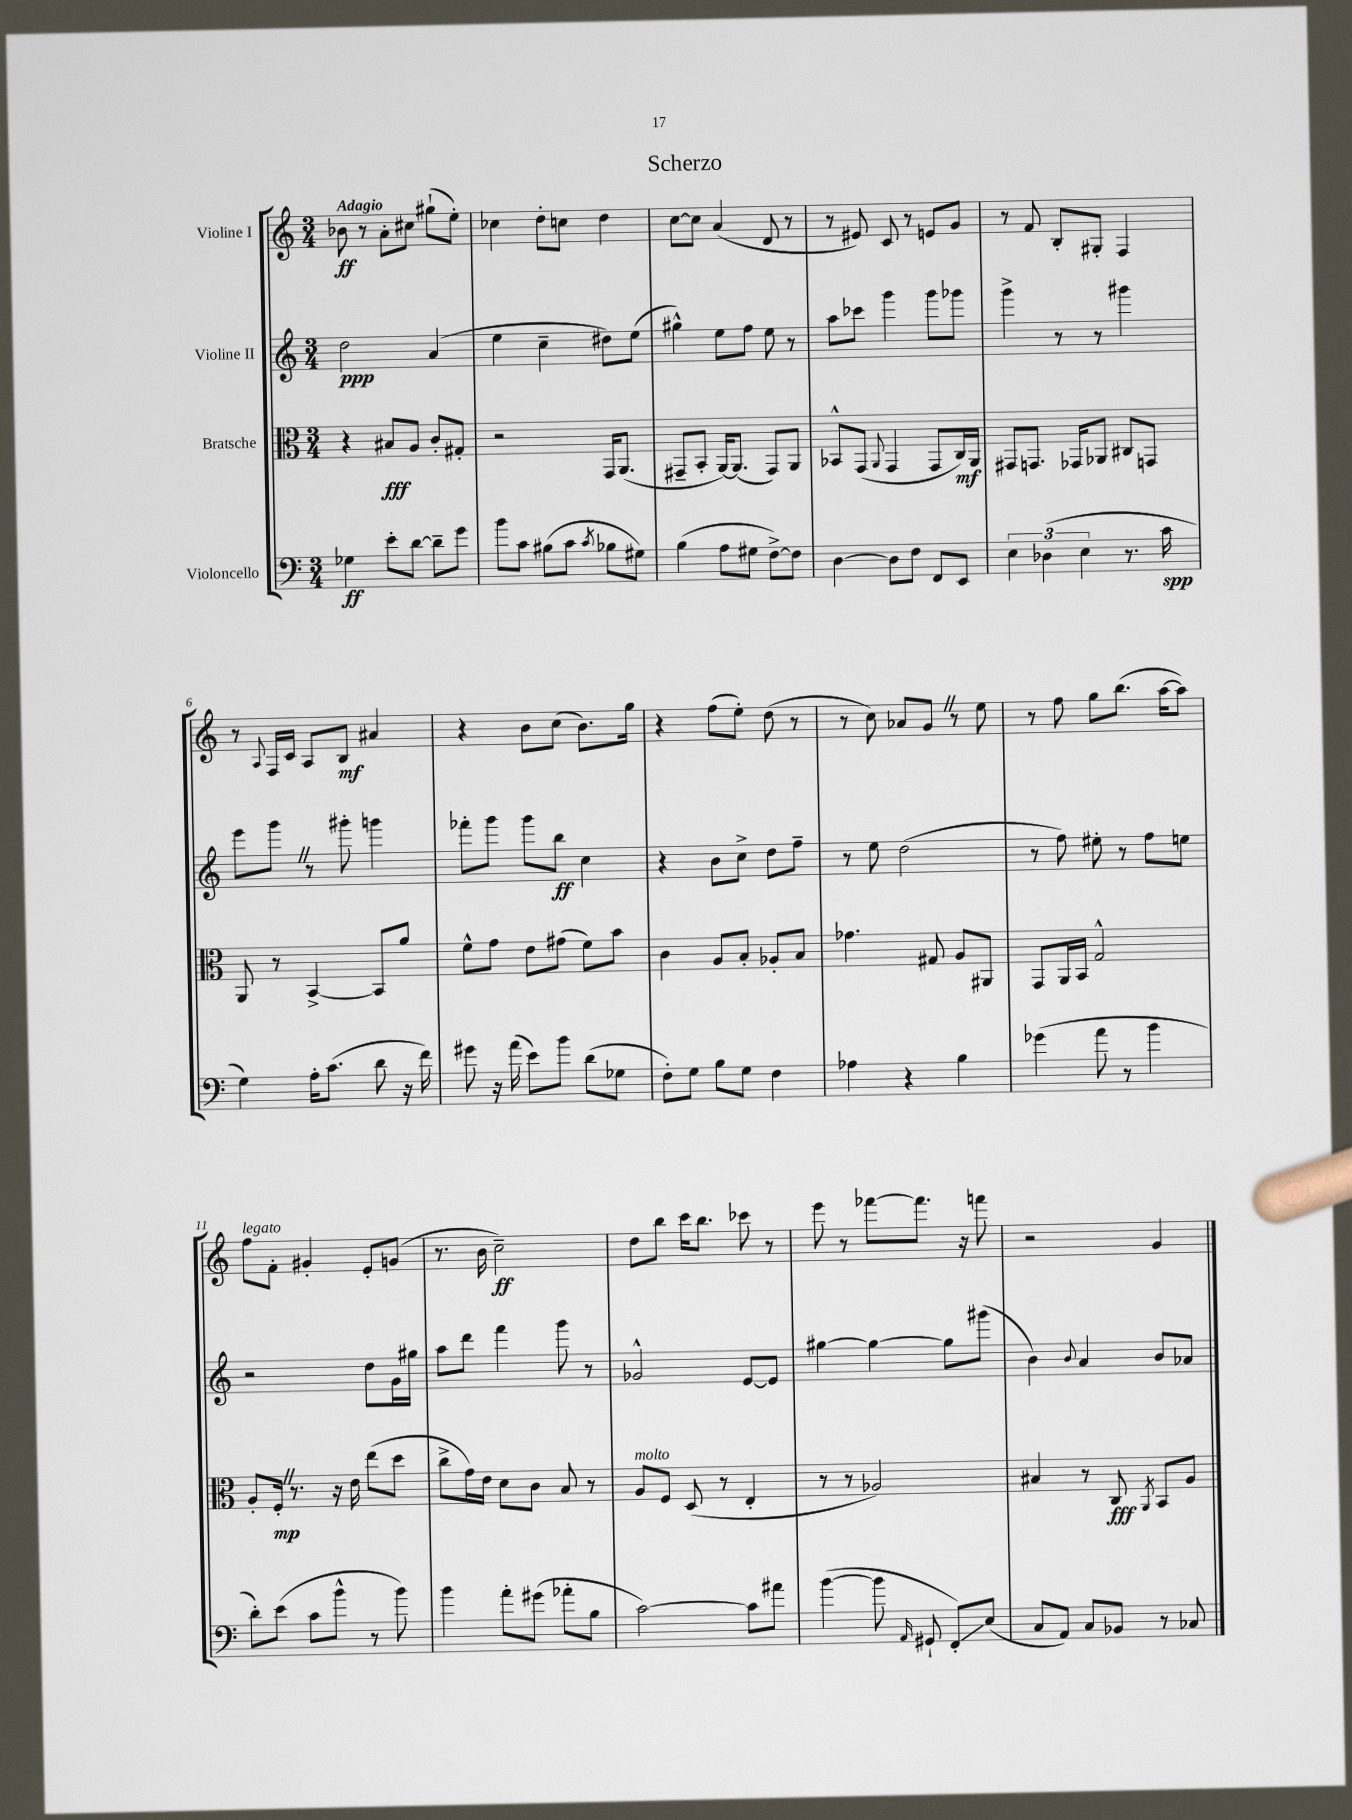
\header { title = "Scherzo" }
<<
\new StaffGroup <<
\new Staff = "s0" \with { instrumentName = "Violine I" } {
    \clef treble \key c \major \numericTimeSignature \time 3/4 \tempo "Adagio"
    \autoBeamOff bes'8\ff r8 a'8[-. cis''8] gis''8[-!( e''8]-.) |
    ces''4 d''8[-. c''8] d''4 |
    c''8[~ c''8] a'4( d'8 r8 |
    r8 eis'8) c'8 r8 e'8[ g'8] |
    r8 f'8 b8[-. gis8]-. f4 |
    r8 \appoggiatura { a8 } f16[ c'16] a8[ b8]\mf ais'4 |
    r4 b'8[ c''8]( b'8.[) g''16] |
    r4 f''8[( e''8]-.) d''8( r8 |
    r8 c''8) aes'8[ g'8] \once \override BreathingSign.text = \markup { \musicglyph "scripts.caesura.straight" } \breathe r8 e''8 |
    r8 f''8 g''8[ b''8.]( a''16[~ a''8]) |
    f''8[^\markup { \italic "legato" } f'8]-. gis'4-. e'8[-. g'8]( |
    r8. b'16 c''2--\ff) |
    d''8[ b''8] c'''16[ b''8.] ces'''8 r8 |
    e'''8 r8 fes'''8[~ fes'''8.] r16 f'''8 |
    r2 g'4 \bar "|." |
}
\new Staff = "s1" \with { instrumentName = "Violine II" } {
    \clef treble \key c \major \numericTimeSignature \time 3/4
    \autoBeamOff d''2\ppp a'4( |
    e''4 c''4-- dis''8[) e''8]( |
    gis''4-^) e''8[ f''8] e''8 r8 |
    a''8[ ces'''8] g'''4 g'''8[ ges'''8] |
    g'''4-> r8 r8 gis'''4 |
    e'''8[ g'''8] \once \override BreathingSign.text = \markup { \musicglyph "scripts.caesura.straight" } \breathe r8 gis'''8-. g'''4 |
    fes'''8[-. g'''8] g'''8[ b''8]\ff c''4 |
    r4 b'8[ c''8]-> d''8[ f''8]-- |
    r8 e''8 d''2( |
    r8 f''8) eis''8-. r8 f''8[ e''8] |
    r2 d''8[ g'16 gis''16] |
    a''8[ d'''8] f'''4 g'''8 r8 |
    ges'2-^ e'8[~ e'8] |
    gis''4~ gis''4~ gis''8[ gis'''8]( |
    b'4) \appoggiatura { b'8 } a'4 b'8[ aes'8] \bar "|." |
}
\new Staff = "s2" \with { instrumentName = "Bratsche" } {
    \clef alto \key c \major \numericTimeSignature \time 3/4
    \autoBeamOff r4 bis8[\fff a8] c'8[-. gis8]-. |
    r2 g,16[ a,8.]( |
    gis,8[-- b,8]-. a,16[~) a,8.]( gis,8[) a,8] |
    bes,8[-^ g,8]( \appoggiatura { a,8 } g,4 g,8[ c16\mf) a,16] |
    gis,8[ g,8.] ges,16[ aes,8] cis8[ g,8] |
    a,8 r8 b,4~-> b,8[ a'8] |
    f'8[-^ g'8] e'8[ gis'8]( f'8[) b'8] |
    c'4 a8[ b8]-. aes8[-. b8] |
    ges'4. gis8 a8[ ais,8] |
    g,8[ a,16 b,16] g2-^ |
    a8[-. f16]-.\mp \once \override BreathingSign.text = \markup { \musicglyph "scripts.caesura.straight" } \breathe r8. r16 e'16 e''8[( d''8] |
    c''8[-> g'16) e'16] d'8[ c'8] b8 r8 |
    a8[^\markup { \italic "molto" } f8] d8( r8 e4-. |
    r8 r8 aes2) |
    bis4 r8 c8\fff \acciaccatura { a,8 } b,8[ a8] \bar "|." |
}
\new Staff = "s3" \with { instrumentName = "Violoncello" } {
    \clef bass \key c \major \numericTimeSignature \time 3/4
    \autoBeamOff ges4\ff e'8[-. d'8]~ d'8[-- g'8] |
    b'8[ c'8] bis8[( c'8] \acciaccatura { c'8 } bes8[ gis8]) |
    b4( a8[ gis8] f8[~->) f8] |
    d4~ d8[ f8] f,8[ e,8] |
    \tuplet 3/2 { e4 des4( e4 } r8. c'16\spp |
    g4) a16[-. c'8.]( d'8 r16 f'16) |
    gis'8 r16 a'16( e'8[) b'8] d'8[( ges8] |
    f8[-.) g8] b8[ g8] f4 |
    aes4 r4 b4 |
    ges'4( a'8 r8 b'4 |
    d'8[-.) e'8]( c'8[ b'8]-^ r8 b'8) |
    b'4 a'8[-. gis'8]( aes'8[-. b8] |
    c'2~) c'8[ ais'8] |
    b'4~( b'8 \grace { a,16 } gis,8-! f,8[-.\glissando) e8]( |
    c8[ a,8]) c8[ bes,8] r8 ces8 \bar "|." |
}
>>
>>
